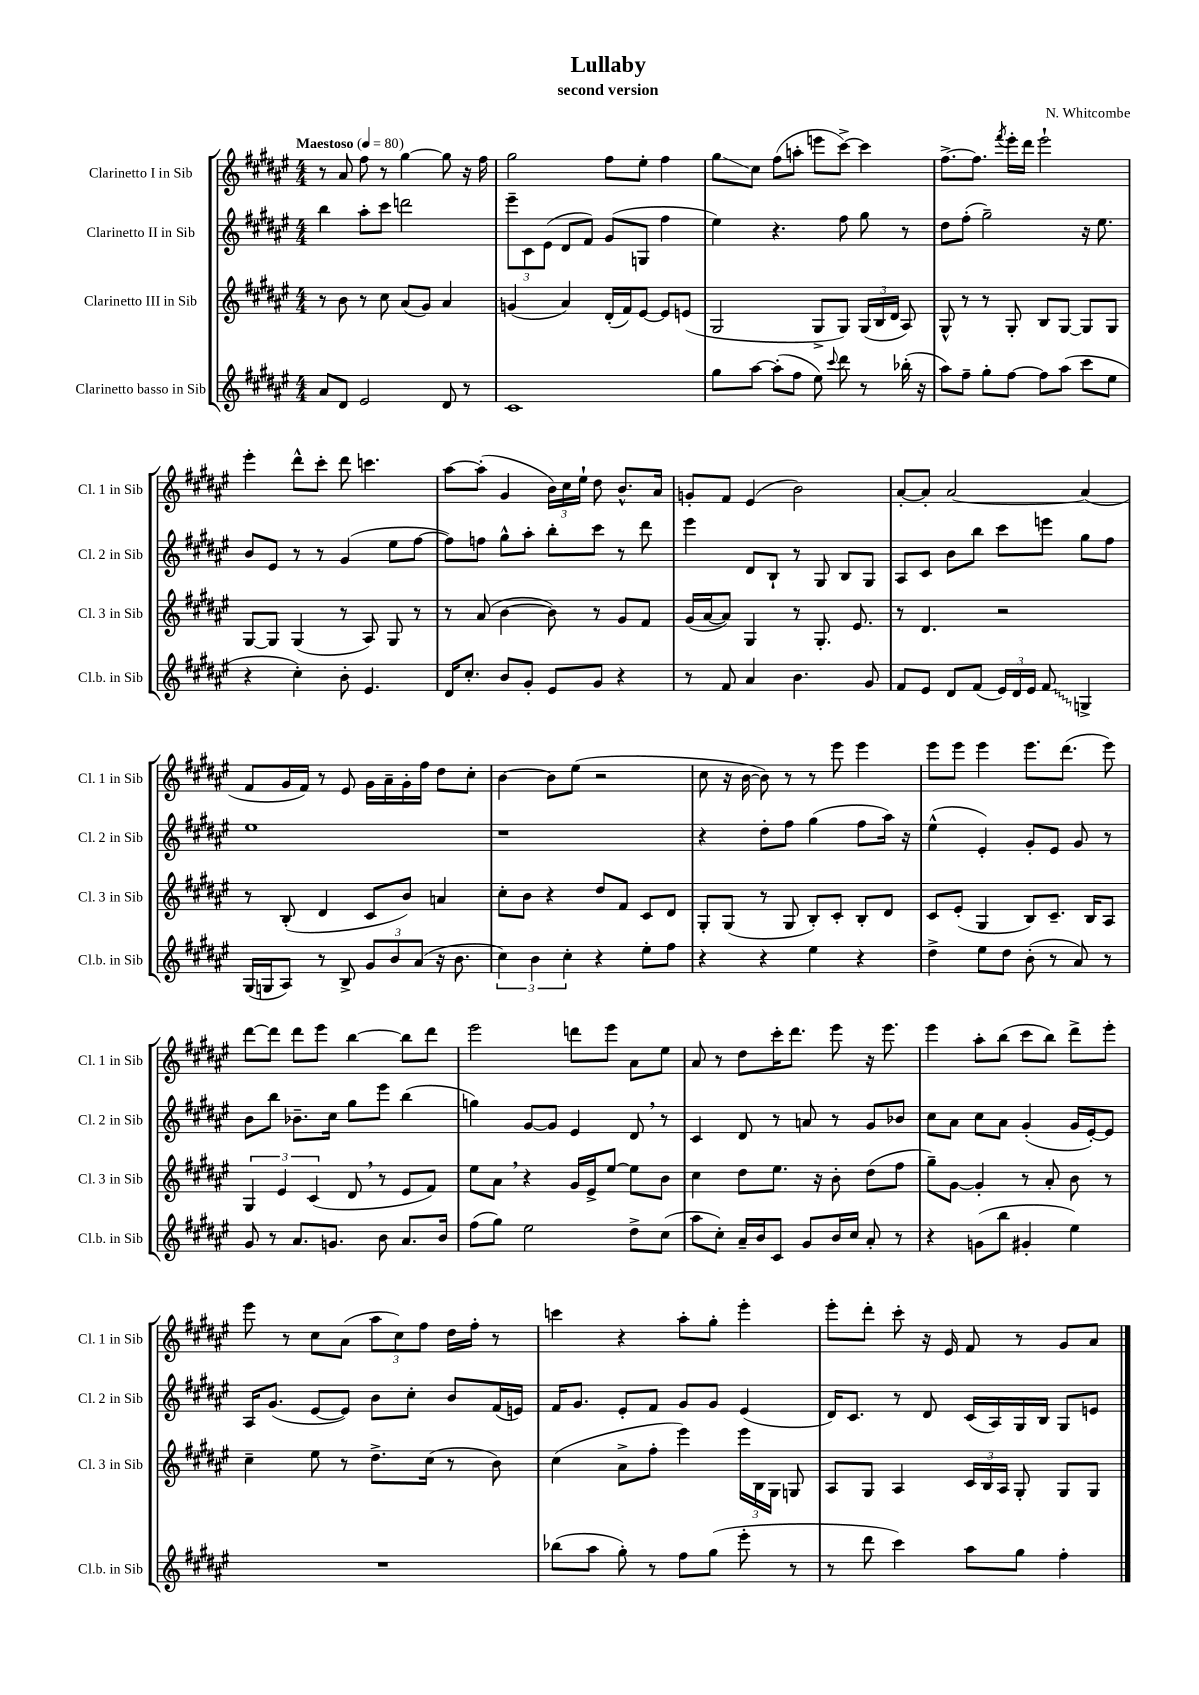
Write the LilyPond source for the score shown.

\header { title = "Lullaby" composer = "N. Whitcombe" subtitle = "second version" }
<<
\new StaffGroup <<
\new Staff = "s0" \with { instrumentName = "Clarinetto I in Sib" shortInstrumentName = "Cl. 1 in Sib" } {
    \clef treble \key fis \major \numericTimeSignature \time 4/4 \tempo "Maestoso" 4 = 80
    \autoBeamOff r8 ais'8 fis''8 r8 gis''4~ gis''8 r16 fis''16 |
    gis''2 fis''8[ eis''8]-. fis''4 |
    gis''8[\glissando cis''8] fis''8[( a''8]-. e'''8[ cis'''8]~->) cis'''4 |
    fis''8.[~-> fis''8.] \acciaccatura { fis'''8 } eis'''16[-. dis'''16] eis'''2-! |
    eis'''4-. dis'''8[-^ cis'''8]-. dis'''8 c'''4. |
    ais''8[~ ais''8]-.( gis'4 \tuplet 3/2 { b'16[) cis''16 eis''16]-! } dis''8 b'8.[-^ ais'16] |
    g'8[-. fis'8] eis'4( b'2) |
    ais'8[~-. ais'8]-. ais'2~ ais'4( |
    fis'8[ gis'16 fis'16]) r8 eis'8 gis'16[ ais'16-- gis'16-. fis''16] dis''8[ cis''8]-. |
    b'4~ b'8[ eis''8]( r2 |
    cis''8 r16 b'16~ b'8) r8 r8 eis'''8 eis'''4 |
    eis'''8[ eis'''8] eis'''4 eis'''8.[ dis'''8.]( eis'''8) |
    dis'''8[~ dis'''8] dis'''8[ eis'''8] b''4~ b''8[ dis'''8] |
    eis'''2 d'''8[ eis'''8] ais'8[ eis''8] |
    ais'8 r8 dis''8[ cis'''16-. dis'''8.] eis'''8 r16 eis'''8. |
    eis'''4 ais''8[-. b''8]( cis'''8[ b''8]) dis'''8[-> eis'''8]-. |
    eis'''8 r8 cis''8[ ais'8]( \tuplet 3/2 { ais''8[ cis''8) fis''8] } dis''16[ fis''16]-. r8 |
    c'''4 r4 ais''8[-. gis''8]-. eis'''4-. |
    eis'''8[-. dis'''8]-. cis'''8-. r16 eis'16 fis'8 r8 gis'8[ ais'8] \bar "|." |
}
\new Staff = "s1" \with { instrumentName = "Clarinetto II in Sib" shortInstrumentName = "Cl. 2 in Sib" } {
    \clef treble \key fis \major \numericTimeSignature \time 4/4
    \autoBeamOff b''4 ais''8[-. cis'''8] d'''2 |
    \tuplet 3/2 { eis'''8[-- cis'8 eis'8]( } dis'8[ fis'8]) gis'8[( g8] fis''4 |
    eis''4) r4. fis''8 gis''8 r8 |
    dis''8[ fis''8]-.( gis''2--) r16 eis''8. |
    b'8[ eis'8] r8 r8 gis'4( eis''8[ fis''8]~ |
    fis''8[) f''8] gis''8[-^ ais''8]-. b''8[-. cis'''8] r8 dis'''8 |
    eis'''4 dis'8[ b8]-! r8 gis8 b8[ gis8] |
    ais8[ cis'8] b'8[ b''8] cis'''8[ e'''8] gis''8[ fis''8] |
    eis''1 |
    r1 |
    r4 dis''8[-. fis''8] gis''4( fis''8[ ais''16]) r16 |
    eis''4-^( eis'4-.) gis'8[-. eis'8] gis'8 r8 |
    b'8[ b''8] bes'8.[-- cis''16] gis''8[ eis'''8] b''4( |
    g''4) gis'8[~ gis'8] eis'4 dis'8 \breathe r8 |
    cis'4 dis'8 r8 a'8 r8 gis'8[ bes'8] |
    cis''8[ ais'8] cis''8[ ais'8] gis'4-.( gis'16[ eis'16~-.) eis'8] |
    ais16[ gis'8.]( eis'8[~ eis'8]) b'8[ cis''8]-. b'8[ fis'16( e'16]) |
    fis'16[ gis'8.] eis'8[-. fis'8] gis'8[ gis'8] eis'4( |
    dis'16[) cis'8.] r8 dis'8 cis'16[( ais16) gis16 b16] gis8[ e'8] \bar "|." |
}
\new Staff = "s2" \with { instrumentName = "Clarinetto III in Sib" shortInstrumentName = "Cl. 3 in Sib" } {
    \clef treble \key fis \major \numericTimeSignature \time 4/4
    \autoBeamOff r8 b'8 r8 cis''8 ais'8[( gis'8]) ais'4 |
    g'4( ais'4) dis'16[-.( fis'16) eis'8]~ eis'8[ e'8]( |
    gis2 gis8[-> gis8]) \tuplet 3/2 { gis16[( b16 dis'16] } ais8) |
    gis8-^ r8 r8 gis8-. b8[ gis8]~ gis8[ gis8] |
    gis8[~ gis8] gis4( r8 ais8) gis8 r8 |
    r8 ais'8( b'4~ b'8) r8 gis'8[ fis'8] |
    gis'16[( ais'16~ ais'8]) gis4 r8 gis8.-. eis'8. |
    r8 dis'4. r2 |
    r8 b8-.( dis'4 cis'8[ b'8]) a'4 |
    cis''8[-. b'8] r4 dis''8[ fis'8] cis'8[ dis'8] |
    gis8[-. gis8]( r8 gis8 b8[-.) cis'8]-. b8[-. dis'8] |
    cis'8[ eis'8]-.( gis4 b8[) cis'8.]-- b16[ ais8] |
    \tuplet 3/2 { gis4 eis'4 cis'4( } dis'8 \breathe r8 eis'8[ fis'8]) |
    eis''8[ ais'8] \breathe r4 gis'16[ eis'16-> eis''8]~ eis''8[ b'8] |
    cis''4 dis''8[ eis''8.] r16 b'8-. dis''8[( fis''8] |
    gis''8[--) gis'8]~ gis'4-. r8 ais'8-. b'8 r8 |
    cis''4-- eis''8 r8 dis''8.[-> cis''16]( r8 b'8) |
    cis''4( ais'8[-> fis''8]-. eis'''4) \tuplet 3/2 { eis'''16[ b16 gis16] } g8 |
    ais8[ gis8] ais4 \tuplet 3/2 { cis'16[ b16 ais16] } gis8-. gis8[ gis8] \bar "|." |
}
\new Staff = "s3" \with { instrumentName = "Clarinetto basso in Sib" shortInstrumentName = "Cl.b. in Sib" } {
    \clef treble \key fis \major \numericTimeSignature \time 4/4
    \autoBeamOff ais'8[ dis'8] eis'2 dis'8 r8 |
    cis'1 |
    gis''8[ ais''8]~ ais''8[-.( fis''8] eis''8) \appoggiatura { cis'''8 } dis'''8 r8 bes''16-.( r16 |
    ais''8[) fis''8]-- gis''8[-. fis''8]~ fis''8[ ais''8]( cis'''8[ eis''8] |
    r4 cis''4-.) b'8-. eis'4. |
    dis'16[ cis''8.]-. b'8[ gis'8]-. eis'8[ gis'8] r4 |
    r8 fis'8 ais'4 b'4. gis'8 |
    fis'8[ eis'8] dis'8[ fis'8]( \tuplet 3/2 { eis'16[) dis'16 eis'16] } \once \override Glissando.style = #'zigzag fis'8\glissando g4-> |
    gis16[( g16 ais8]) r8 b8-> \tuplet 3/2 { gis'8[ b'8 ais'8]( } r16 b'8. |
    \tuplet 3/2 { cis''4) b'4 cis''4-. } r4 eis''8[-. fis''8] |
    r4 r4 eis''4 r4 |
    dis''4-> eis''8[ dis''8] b'8-.( r8 ais'8) r8 |
    gis'8 r8 ais'8.[ g'8.] b'8 ais'8.[ b'16] |
    fis''8[( gis''8]) eis''2 dis''8[-> cis''8]( |
    ais''8[ cis''8]-.) ais'16[-- b'16 cis'8] gis'8[ b'16 cis''16] ais'8-. r8 |
    r4 g'8[( b''8] gis'4-. eis''4) |
    R1 |
    bes''8[( ais''8] gis''8-.) r8 fis''8[ gis''8]( eis'''8-. r8 |
    r8 dis'''8 cis'''4) ais''8[ gis''8] fis''4-. \bar "|." |
}
>>
>>
\layout { \context { \Score \remove "Bar_number_engraver" } }
